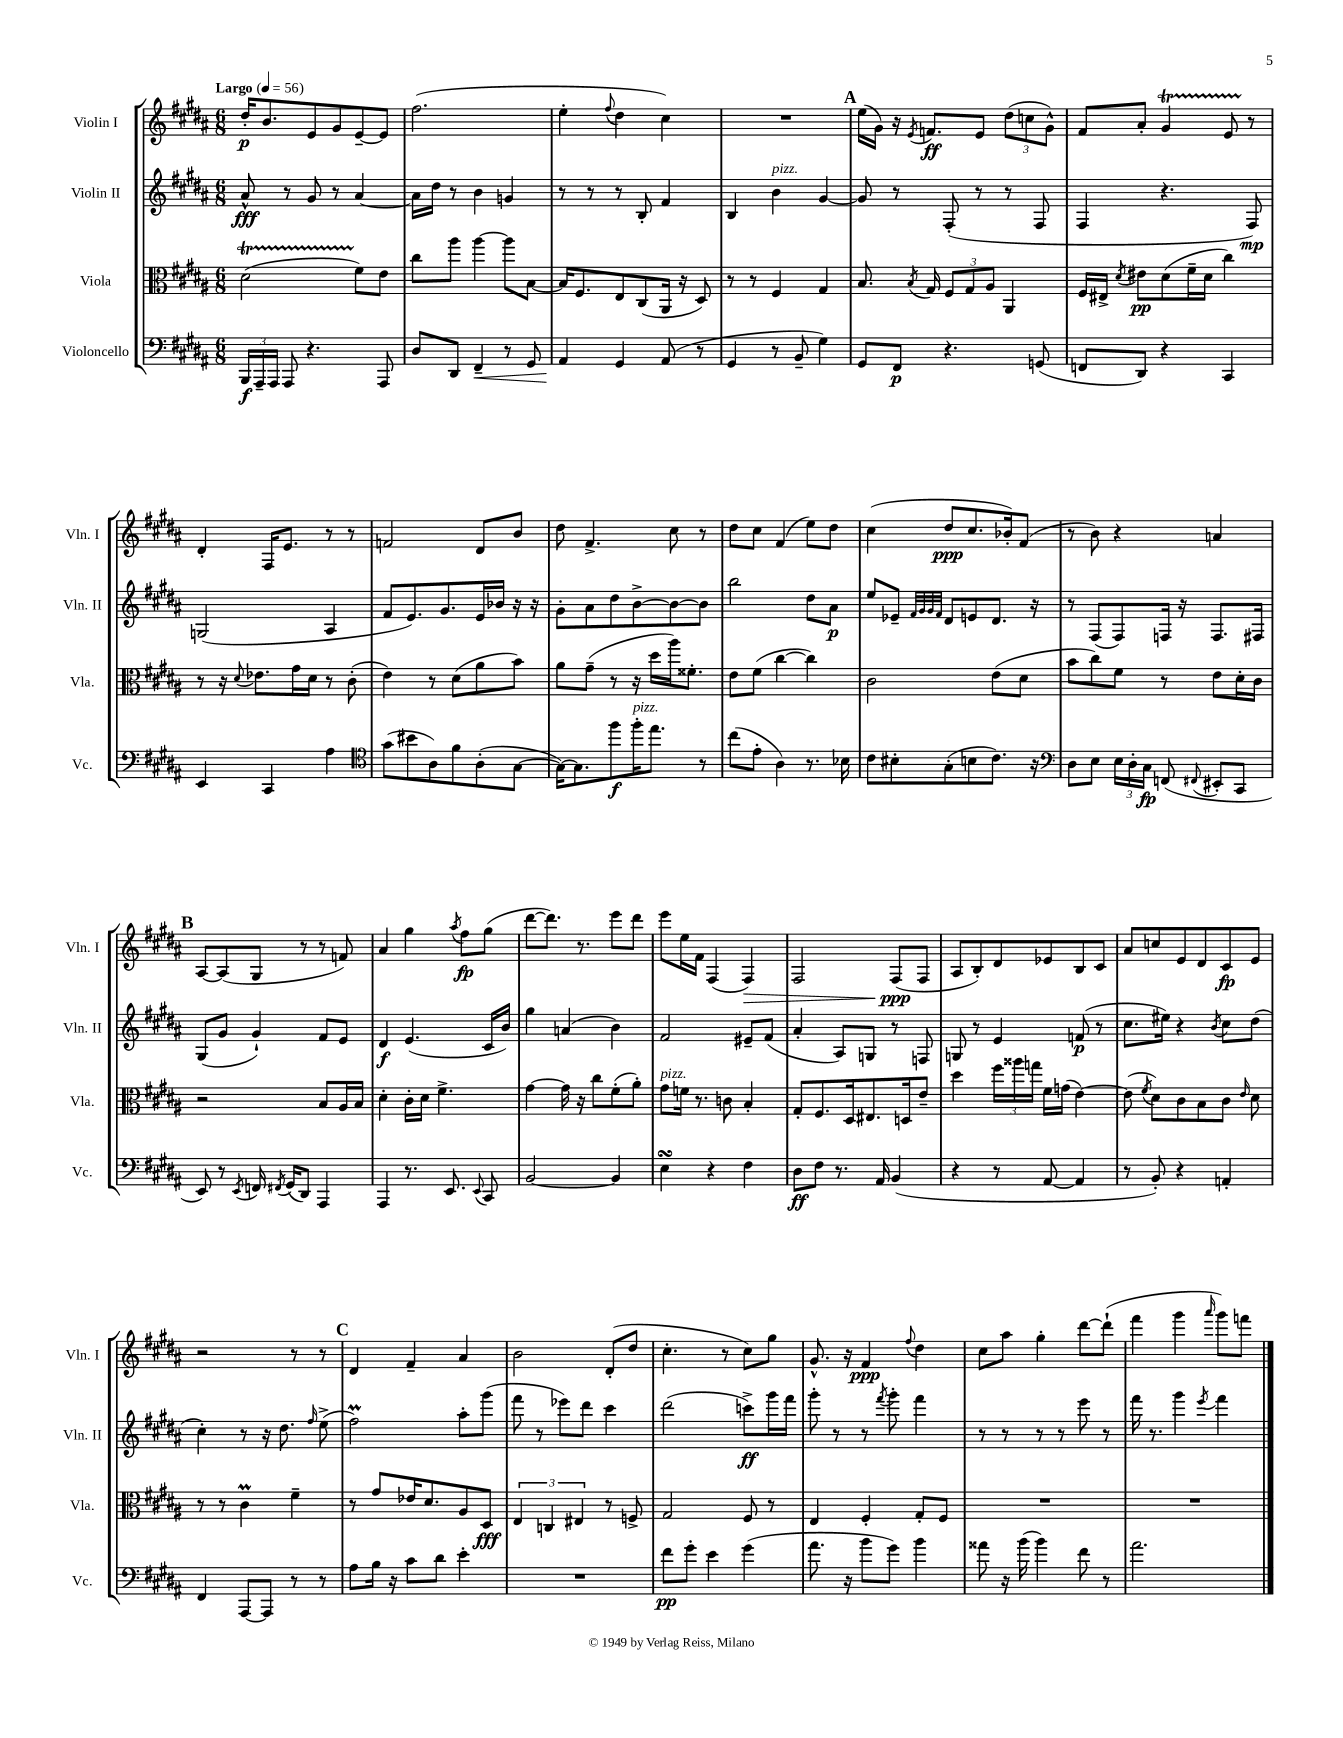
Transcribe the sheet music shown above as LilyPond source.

<<
\new StaffGroup <<
\new Staff = "s0" \with { instrumentName = "Violin I" shortInstrumentName = "Vln. I" } {
    \clef treble \key b \major \numericTimeSignature \time 6/8 \tempo "Largo" 4 = 56
    \autoBeamOff dis''16[-.\p b'8. e'8 gis'8 e'8~-- e'8] |
    fis''2.( |
    e''4-. \appoggiatura { fis''8 } dis''4 cis''4) |
    R2. |
    \mark \markup { \bold "A" } e''16[( gis'16]) r16 \acciaccatura { e'8 } f'8.[\ff e'8] \tuplet 3/2 { dis''8[( c''8 gis'8]-^) } |
    fis'8[ ais'8]-. gis'4\startTrillSpan e'8 r8\stopTrillSpan |
    dis'4-. fis16[ e'8.] r8 r8 |
    f'2 dis'8[ b'8] |
    dis''8 fis'4.-> cis''8 r8 |
    dis''8[ cis''8] fis'4( e''8[) dis''8] |
    cis''4( dis''8[\ppp cis''8. bes'16-.) fis'8]( |
    r8 b'8) r4 a'4 |
    \mark \markup { \bold "B" } ais8[~ ais8( gis8] r8 r8 f'8) |
    ais'4 gis''4 \acciaccatura { ais''8 } fis''8[\fp gis''8]( |
    dis'''8[~ dis'''8.]) r8. e'''8[ dis'''8] |
    e'''8[ e''16 fis'16] fis4( fis4\>) |
    fis2 fis8[\ppp\!( fis8] |
    ais8[ b8-.) dis'8 ees'8 b8 cis'8] |
    ais'8[ c''8 e'8 dis'8 cis'8\fp e'8] |
    r2 r8 r8 |
    \mark \markup { \bold "C" } dis'4 fis'4-- ais'4 |
    b'2 dis'8[-.( dis''8] |
    cis''4.-. r8 cis''8[) gis''8] |
    gis'8.-^ r16 fis'4\ppp \appoggiatura { fis''8 } dis''4 |
    cis''8[ ais''8] gis''4-. dis'''8[~ dis'''8]-!( |
    fis'''4 gis'''4 \grace { ais'''16 } gis'''8[) f'''8] \bar "|." |
}
\new Staff = "s1" \with { instrumentName = "Violin II" shortInstrumentName = "Vln. II" } {
    \clef treble \key b \major \numericTimeSignature \time 6/8
    \autoBeamOff ais'8-^\fff r8 gis'8 r8 ais'4~ |
    ais'16[ dis''16] r8 b'4 g'4 |
    r8 r8 r8 b8-. fis'4 |
    b4 b'4^\markup { \italic "pizz." } gis'4~ |
    \mark \markup { \bold "A" } gis'8 r8 fis8-.( r8 r8 fis8 |
    fis4 r4. fis8\mp) |
    g2( ais4 |
    fis'8[ e'8.) gis'8. e'16 bes'16] r16 r16 |
    gis'8[-. ais'8 dis''8 b'8~-> b'8~ b'8] |
    b''2 dis''8[ ais'8]\p |
    e''8[ ees'8]-- \grace { fis'32[ gis'32 gis'32 fis'32] } dis'8[ e'8 dis'8.] r16 |
    r8 fis8[( fis8) f16] r16 f8.[ fis16] |
    \mark \markup { \bold "B" } gis8[( gis'8] gis'4-!) fis'8[ e'8] |
    dis'4\f e'4.( cis'16[ b'16]) |
    gis''4 a'4( b'4) |
    fis'2 eis'8[-- fis'8]( |
    ais'4-. ais8[) g8] r8 f8 |
    g8 r8 e'4 f'8\p( r8 |
    cis''8.[ eis''16]) r4 \acciaccatura { b'8 } cis''8[ dis''8]( |
    cis''4-.) r8 r16 dis''8. \grace { fis''16 } e''8->( |
    \mark \markup { \bold "C" } fis''2\prall) ais''8[-. gis'''8]( |
    fis'''8 r8 ees'''8[) dis'''8] cis'''4 |
    dis'''2( c'''8[->\ff) gis'''16 fis'''16] |
    gis'''8-. r8 r8 \acciaccatura { fis'''8 } gis'''8-. fis'''4 |
    r8 r8 r8 r8 e'''8 r8 |
    fis'''16 r8. gis'''4 \acciaccatura { e'''8 } fis'''4 \bar "|." |
}
\new Staff = "s2" \with { instrumentName = "Viola" shortInstrumentName = "Vla." } {
    \clef alto \key b \major \numericTimeSignature \time 6/8
    \autoBeamOff dis'2\startTrillSpan( fis'8[\stopTrillSpan) e'8] |
    cis''8[ ais''8] ais''4~ ais''8[ b8]~ |
    b16[ fis8. e8 cis8( ais,16] r16 dis8) |
    r8 r8 fis4 gis4 |
    \mark \markup { \bold "A" } b8. \acciaccatura { b8 } gis16 \tuplet 3/2 { fis8[ gis8 ais8] } ais,4 |
    fis16[ eis16]-> \acciaccatura { dis'8 } eis'8[\pp dis'8( fis'16-- dis'16] cis''4) |
    r8 r16 \appoggiatura { dis'8 } ees'8.[ gis'16 dis'16] r8 cis'8-.( |
    e'4) r8 dis'8[( ais'8 b'8]) |
    ais'8[ gis'8]--( r8 r16 dis''16[ ais''16) fisis'8.]-. |
    e'8[ fis'8]( cis''4~ cis''4) |
    cis'2 e'8[( dis'8] |
    b'8[ cis''8) fis'8] r8 e'8[ dis'16-. cis'16] |
    \mark \markup { \bold "B" } r2 b8[ ais16 b16] |
    dis'4-. cis'16[-. dis'16] fis'4.-> |
    gis'4~ gis'16 r16 cis''8[ fis'8-.( ais'8]-.) |
    gis'8[^\markup { \italic "pizz." } f'16] r8. c'8 b4-. |
    gis8[-. fis8. dis16 eis8. d16 e'8]-- |
    dis''4 \tuplet 3/2 { fis''16[ aisis''16 g''16] } fis'16[ g'16]( e'4~) |
    e'8( \acciaccatura { fis'8 } dis'8[) cis'8 b8 cis'8] \grace { e'16 } dis'8 |
    r8 r8 cis'4\prall fis'4-- |
    \mark \markup { \bold "C" } r8 gis'8[ ees'16 dis'8. ais8 dis8]\fff |
    \tuplet 3/2 { e4 c4 eis4 } r8 f8-> |
    gis2 fis8 r8 |
    e4 fis4-. gis8[-. fis8] |
    R2. |
    R2. \bar "|." |
}
\new Staff = "s3" \with { instrumentName = "Violoncello" shortInstrumentName = "Vc." } {
    \clef bass \key b \major \numericTimeSignature \time 6/8
    \autoBeamOff \tuplet 3/2 { b,,16[\f ais,,16-- ais,,16] } ais,,8 r4. ais,,8 |
    dis8[ dis,8] fis,4--\< r8 gis,8 |
    ais,4\! gis,4 ais,8( r8 |
    gis,4 r8 b,8-- gis4) |
    \mark \markup { \bold "A" } gis,8[ fis,8]\p r4. g,8( |
    f,8[ dis,8]) r4 cis,4 |
    e,4 cis,4 ais4 |
    \clef tenor gis'8[( bis'8 ais8) fis'8 ais8-.( gis8]~ |
    gis16[~) gis8. fis''8\f fis''16-.^\markup { \italic "pizz." } e''8.] r8 |
    cis''8[( e'8]-. ais4) r8. bes16 |
    cis'8[ bis8-. gis8-.( b8 cis'8.]) r16 |
    \clef bass dis8[ e8] \tuplet 3/2 { e16[ dis16-. cis16]\fp } f,8( \appoggiatura { fis,8 } eis,8[-. cis,8] |
    \mark \markup { \bold "B" } e,8) r8 \acciaccatura { e,8 } f,16 \acciaccatura { fis,8 } gis,16[( dis,8]) ais,,4 |
    ais,,4 r8. e,8. \appoggiatura { e,8 } cis,8 |
    b,2~ b,4 |
    e4\turn r4 fis4 |
    dis8[\ff fis8] r8. ais,16 b,4( |
    r4 r8 ais,8~ ais,4 |
    r8 b,8-.) r4 a,4-. |
    fis,4 ais,,8[~ ais,,8] r8 r8 |
    \mark \markup { \bold "C" } ais8[ b16] r16 cis'8[ dis'8] e'4-. |
    R2. |
    fis'8[\pp gis'8]-. e'4 gis'4( |
    ais'8. r16 b'8[ gis'8]) b'4 |
    aisis'8 r16 b'16( b'4) fis'8 r8 |
    ais'2. \bar "|." |
}
>>
>>
\layout { \context { \Score \remove "Bar_number_engraver" } }
